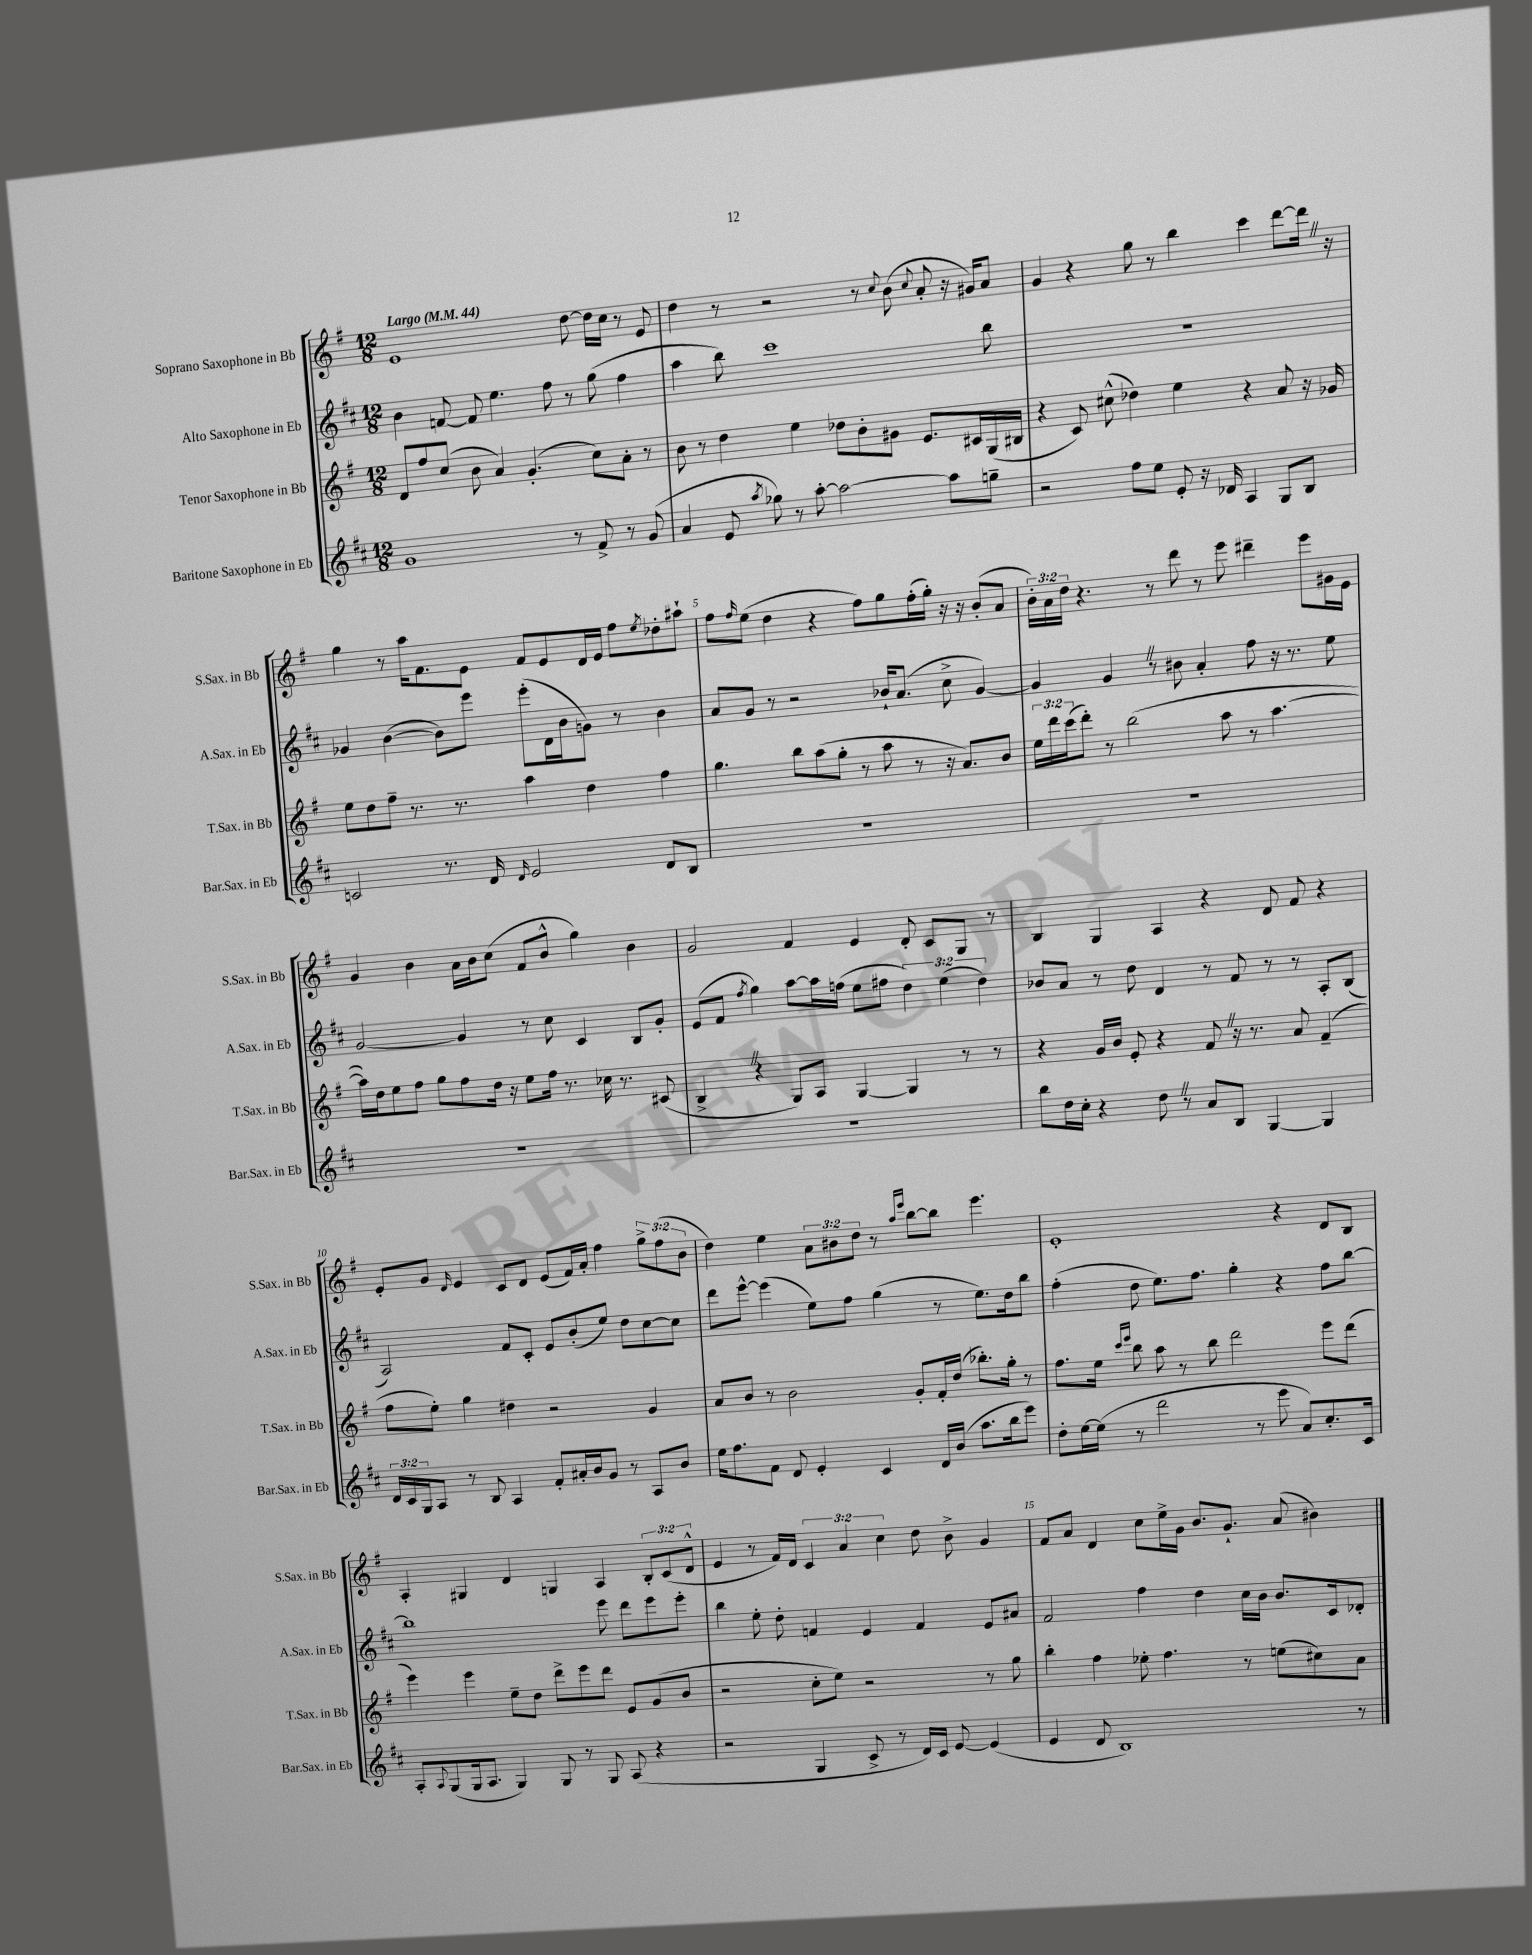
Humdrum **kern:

**kern	**kern	**kern	**kern
*staff4	*staff3	*staff2	*staff1
*clefG2	*clefG2	*clefG2	*clefG2
*k[f#c#]	*k[f#]	*k[f#c#]	*k[f#]
*M12/8	*M12/8	*M12/8	*M12/8
*MM44	*MM44	*MM44	*MM44
1g	8d	4b	1e
.	8ff#	.	.
.	(8cc	[8f	.
.	8b	8f]	.
.	4a)	4.ee	.
.	(4.g'	.	.
.	.	8ff#	.
8r	.	8r	[8dd
8f#^	8cc)	(8gg	16dd]
.	.	.	16cc
8r	8a'	4ff#	8r
(8g	8r	.	8e
=	=	=	=
4a	8b	4aa	4dd
.	8r	.	.
8e	4dd	8bb)	8r
8qaa	.	.	.
8gg-)	.	1ccc#	2r
8r	4ee	.	.
[8aa'	.	.	.
2aa_	8dd-	.	.
.	8b'	.	8r
.	.	.	8qqcc
.	8g#	.	(8b
.	.	.	8qqcc
.	8.e	.	8a'
8aa]	.	.	16r
.	16c#	.	16g#)
8gg~	(16G	8bb	8a
.	16B#	.	.
=	=	=	=
2r	4r	1.r	4g
.	8c)	.	4r
.	(8cc#^^	.	.
8ff#	4dd-)	.	8gg
8ee	.	.	8r
8e'	4ee	.	4bb
16r	.	.	.
16d-	.	.	.
4A	4r	.	4ccc
8G	8a	.	[8ddd
8B	16r	.	16ddd]
.	16g-	.	16r
=	=	=	=
2c	8ee	4g-	4gg
.	8dd	.	.
.	8ff#~	([4b	8r
.	8.r	.	16aa
.	.	.	8.f#
8.r	.	8b])	.
.	8.r	.	.
.	.	8eee	8e
16d	.	.	.
16qqd	.	.	.
2e	4aa	(8eee'	8f#
.	.	16d	8e
.	.	16b	.
.	4dd	8g)	16d
.	.	.	16e
.	.	8r	8ff#
.	.	.	8qee
8d	4ff#	4b	8dd-'
8B	.	.	8aa#`
=	=	=	=
1.r	4.gg	8a	8ff#
.	.	.	16qqff#
.	.	8g	(8ee
.	.	8r	4dd
.	8bb	2r	.
.	(8aa	.	4r
.	8gg'	.	.
.	8r	.	8ff#)
.	8aa	16b-`	8gg
.	.	(8.a	.
.	8r	.	(16ff#'
.	.	.	16gg')
.	16r	8cc#^	16r
.	8.a)	.	16r
.	.	[4g)	(8b'
.	8b	.	8a
=	=	=	=
1.r	24ee	4g]	24b')
.	24ddd	.	24a
.	(24ccc	.	24dd
.	8ddd')	.	4.r
.	8r	4g	.
.	(2bb	.	.
.	.	8r	8r
.	.	8b#	8ddd
.	.	4a'	8r
.	8aa	.	8eee
.	8r	8ff#	4ddd#~
.	[4.aa	16r	.
.	.	8.r	.
.	.	.	8eee
.	.	8ee	16g#
.	.	.	16e
=	=	=	=
1.r	16aa])	[2g	4g
.	16dd	.	.
.	8ee	.	.
.	8ff#	.	4b
.	8gg	.	.
.	8ff#	4g]	16a
.	.	.	16b
.	16dd	.	(8cc
.	16r	.	.
.	8ee	8r	8f#
.	16ff#	8cc#	8b^^
.	8.r	.	.
.	.	4c#	4gg)
.	16cc-	.	.
.	8.r	.	.
.	.	8B	4b
.	(8c#	8g'	.
=	=	=	=
1.r	4B^	(8e	2g
.	.	8f#	.
.	.	8qff#	.
.	4r	4gg)	.
.	8G)	[8aa	4f#
.	8A	16aa]	.
.	.	(16ff	.
.	[4G	8ee	4e
.	.	8ff#	.
.	4G]	6dd)	8d'
.	.	.	8c
.	.	(6ee	.
.	8r	.	8G
.	.	6dd)	.
.	8r	.	8r
=	=	=	=
8bb	4r	8b-	4B
16dd	.	8a	.
16cc#'	.	.	.
4r	16g	8r	4G
.	16b	.	.
.	8e'	8dd	.
8dd	4r	4d	4A
8r	.	.	.
8a	8f#	8r	4r
8B	16r	8f#	.
.	8.r	.	.
[4G	.	8r	8d
.	8a	8r	8f#
4G]	(4f#~	8A'	4r
.	.	(8B	.
=	=	=	=
24d	8ff#	2A)	8e'
24c#	.	.	.
24G	.	.	.
8A	8ee')	.	8g
.	.	.	16qqd
8r	4gg	.	4e
8B	.	.	.
4A	4dd#	8f#	8c
.	.	8c#'	8d
8f#'	2r	8e	(8e
16a#'	.	(8b'	16f#)
16b	.	.	16a'
8g	.	8ee)	4ff#
8r	.	8dd	.
8A	4g	[8cc#	12gg^
.	.	.	(12ff#
8b	.	8cc#]	.
.	.	.	12b
=	=	=	=
16ee	8a	8ddd	4dd)
8.ff#	.	.	.
.	8b	[8eee^^	.
8f#	8r	(4eee]	4ee
8d	2b	.	.
4e'	.	8ee)	12a
.	.	.	12b#
.	.	8ff#	.
.	.	.	12dd
4c#	.	(4gg	8r
.	.	.	16qqaa
.	.	.	16qqeee
.	8g'	.	[8bb
16d	16f#'	8r	8bb]
(16b	(16dd	.	.
8.aa	8.bb-')	8.ee)	4.eee
16bb	16gg'	16dd	.
8eee)	8r	8bb	.
=	=	=	=
8dd'	8.ff#	(4ff#'	1e'
[16ee	.	.	.
(16ee]	16ee	.	.
.	16qqccc	.	.
.	16qqeee	.	.
8r	8bb	8dd	.
2ddd	8aa	8.ee)	.
.	8r	.	.
.	.	8.ff#	.
.	8bb	.	.
.	2ddd	4gg'	.
8r	.	.	.
8eee	.	4r	4r
8a)	.	.	.
8.cc#'	8eee	8ff#	8d
.	(8ddd	[8bb	8B
16c#	.	.	.
=	=	=	=
8A'	4eee)	1bb]	4A'
8qqA	.	.	.
(8G	.	.	.
16G	4eee	.	4G#
8.A	.	.	.
4G)	8ee~	.	4d
.	8dd	.	.
8G	8ddd^	.	4G
8r	8eee	.	.
8G	8ddd	8eee	4A
(8A	8e	8ddd	.
4r	(8g	8eee	12B'
.	.	.	(12c
.	8b	8eee'	.
.	.	.	12d^^
=	=	=	=
2r	2r	4bb	4e
.	.	8ee'	8r
.	.	8dd'	16f#)
.	.	.	16d
4G	8cc'	4f	6c
.	8ee)	.	.
.	.	.	6a
8c#^	2r	4e	.
.	.	.	6cc
8r	.	.	.
16d)	.	4f	8dd
16c#	.	.	.
[8e	.	.	8b^
(4e]	8r	8e	4g
.	8gg	8a#	.
=	=	=	=
4e	4bb'	2f#	8f#
.	.	.	8a
8d	4ff#	.	4d
1B)	.	.	.
.	8ee-'	4ff#	8cc
.	4.ff#	.	16ee^
.	.	.	16g
.	.	4dd	8.b
.	.	.	8.g`
.	8r	16cc#	.
.	.	16b	.
.	(8ee	8.b	(8a
.	8cc#)	.	4b#)
.	.	16c#	.
8r	8a	8d-'	.
==	==	==	==
*-	*-	*-	*-
